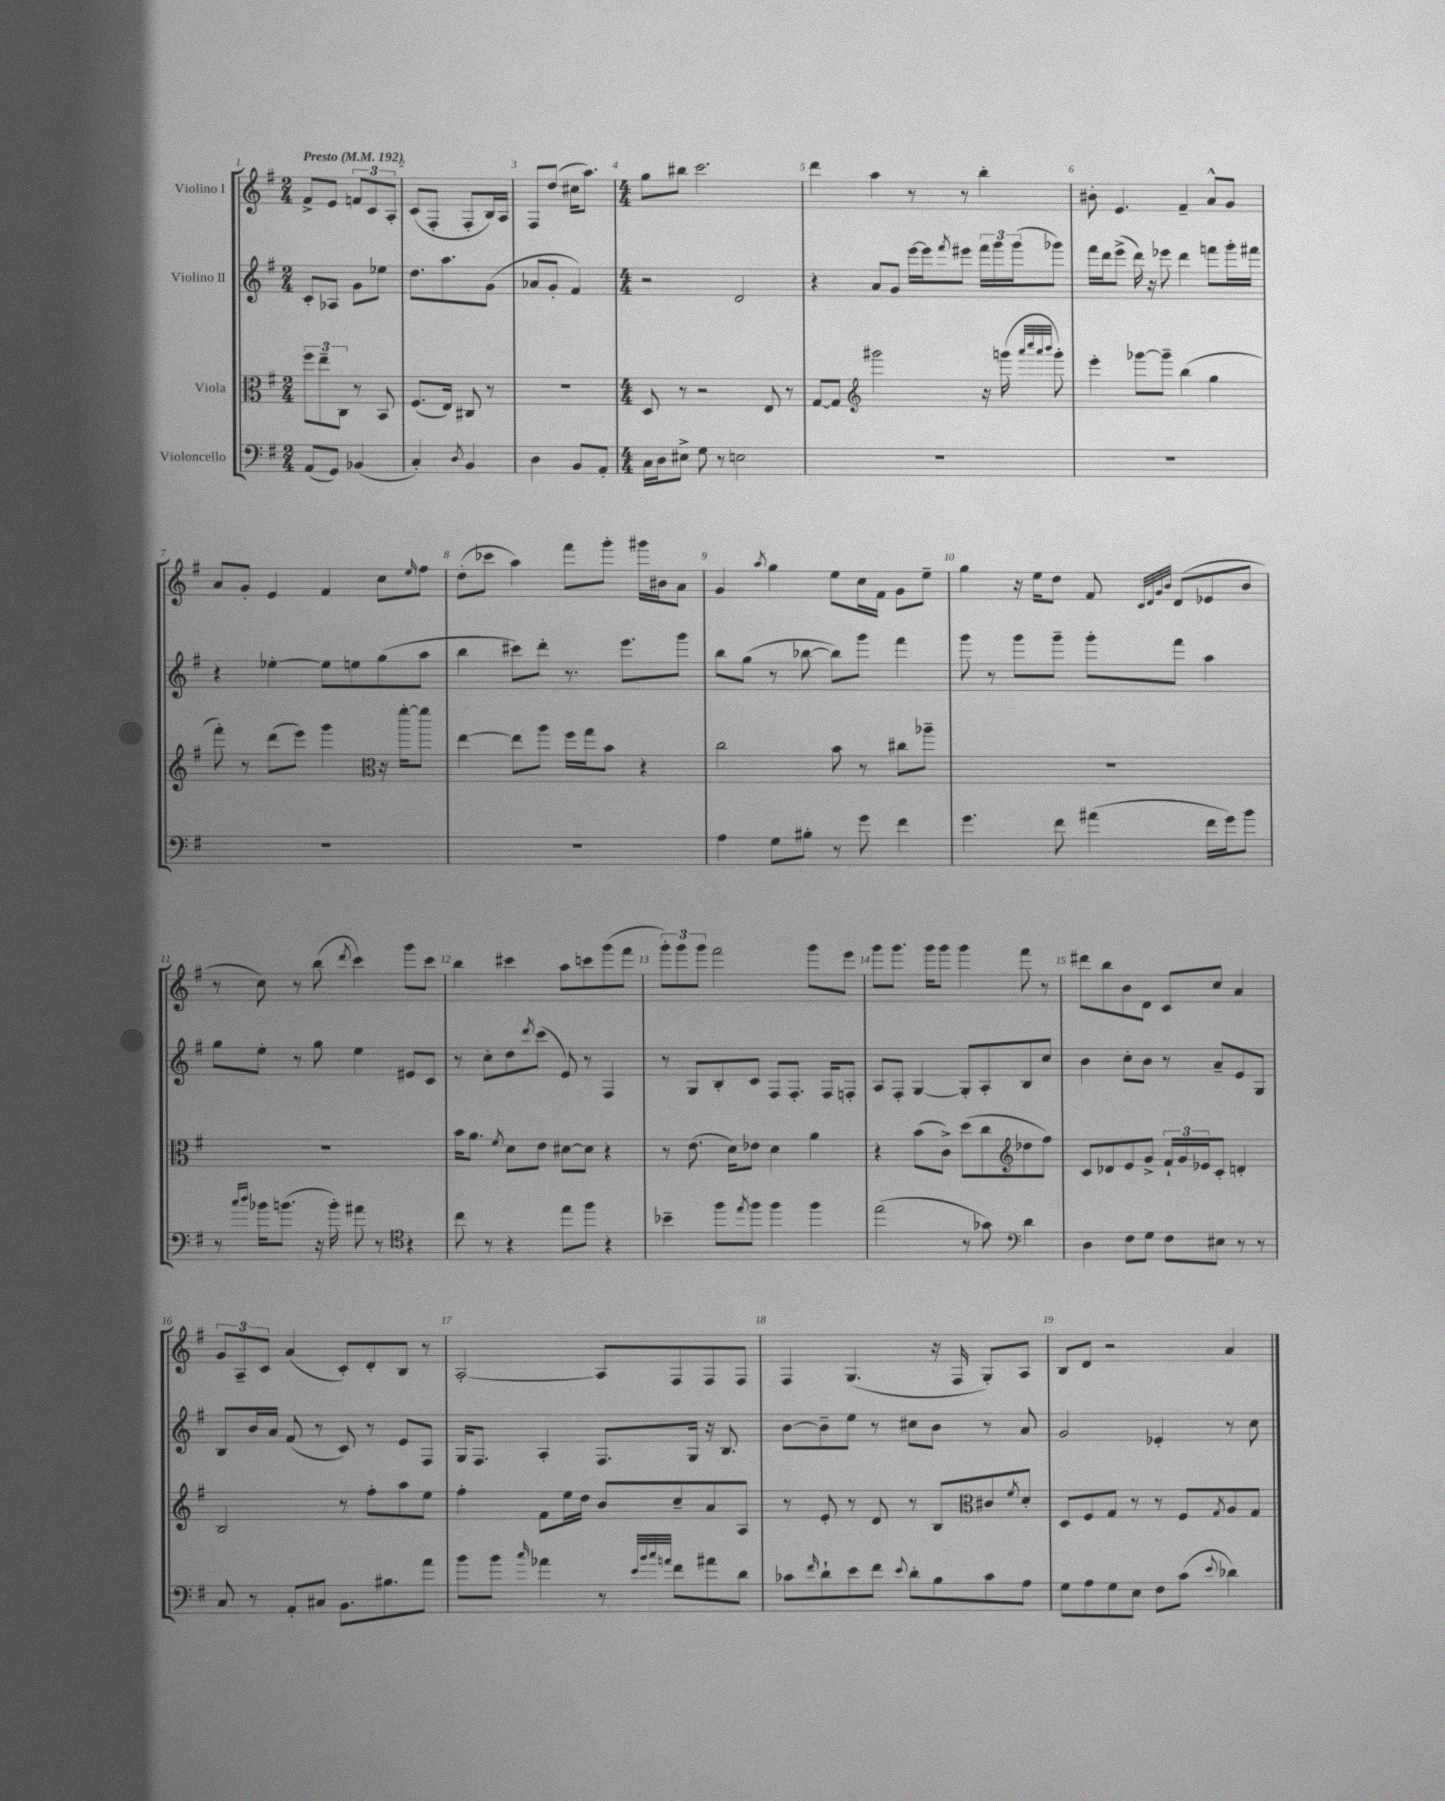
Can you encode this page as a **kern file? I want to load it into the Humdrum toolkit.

**kern	**kern	**kern	**kern
*part4	*part3	*part2	*part1
*staff4	*staff3	*staff2	*staff1
*I"Violoncello	*I"Viola	*I"Violino II	*I"Violino I
*clefF4	*clefC3	*clefG2	*clefG2
*k[f#]	*k[f#]	*k[f#]	*k[f#]
*M2/4	*M2/4	*M2/4	*M2/4
*MM192	*MM192	*MM192	*MM192
=1	=1	=1	=1
!	!	!	!LO:TX:a:B:t=Presto
(8AA/L	12ff#\L	8c'/L	8f#^/L
.	12ee~\	.	.
8GG/J)	.	8A-X/J	8e/J
.	12C\J	.	.
(4BB-X/	8r	8g\L	12fn/L
.	.	.	12c/
.	8BB/	8ee-X\J	.
.	.	.	12A'/J
=2	=2	=2	=2
4C'/)	(8.F#/L	8.dd\L	(8c/L
.	.	.	8F#'/J
.	16E/Jk)	8.aa\	.
8qD/	.	.	.
4BB/	8C#X/	.	8F#'/L
.	8r	(8g\J	16B/L)
.	.	.	16A/JJ
=3	=3	=3	=3
4D\	2r	8a-X/L	8F#/L
.	.	8g'/J	(8dd/J
8BB/L	.	4f#/)	16cc#X\KL
.	.	.	8.aa\J)
8AA'/J	.	.	.
=4	=4	=4	=4
*M4/4	*M4/4	*M4/4	*M4/4
16C\LL	8D/	2r	8gg\L
16D\J	.	.	.
8E#X^\J	8r	.	8bb#X\J
8G\	2r	.	2.ccc\
8r	.	.	.
2En\	.	2d/	.
.	8E/	.	.
.	8r	.	.
=5	=5	=5	=5
1r	[8G/L	4r	4ddd\
.	8G/J]	.	.
*	*clefG2	*	*
.	2ggg#X\	8a/L	4aa\
.	.	8g/J	.
.	.	[16eee\LL	8r
.	.	16eee\J]	.
.	.	8qfff#/	.
.	.	8eee#X\J	8r
.	16r	24fff#\LL	4bb'\
.	.	24ggg\	.
.	(16gggn\	.	.
.	.	(24ggg\J	.
.	32qqaaa/LLL	.	.
.	32qqcccc/	.	.
.	32qqaaa/	.	.
.	32qqbbb/JJJ	.	.
.	8ggg'\)	8ggg-X\J)	.
=6	=6	=6	=6
1r	4eee'\	16fff#\LL	8b#X'\
.	.	16ddd\J	.
.	.	(8eee^\J	4.e/
.	[8ggg-X\L	16ddd\)	.
.	.	16r	.
.	8ggg-~\J]	8eee-X\	.
.	(4bb\	4ddd\	4f#~/
.	4gg\	8fffn\L	8a^^/L
.	.	16ggg'\L	8g/J
.	.	16fff#X\JJ	.
!!LO:LB:g=z
=7	=7	=7	=7
1r	8fff#'\)	4r	8a/L
.	8r	.	8g'/J
.	(8ddd\L	[4ee-X'\	4e/
.	8eee\J)	.	.
.	4ggg\	8ee-\L]	4f#/
.	.	8een\	.
.	16r	(8gg\	8cc\L
.	[16fff#'\KL	.	.
.	.	.	16qqee/
.	8fff#\J]	8aa\J	8ff#\J
=8	=8	=8	=8
*	*clefC3	*	*
1r	[4ee\	4bb\	(8dd'\L
.	.	.	8ccc-X\J
.	8ee\L]	8ccc#X\L)	4aa\)
.	8aa\J	8ddd'\J	.
.	16ff#\LL	8.r	8fff#\L
.	16gg\J	.	.
.	8b\J	.	8ggg'\J
.	.	8.eee\L	.
.	4r	.	16ggg#X\LL
.	.	.	16b#X\J
.	.	8ggg\J	8a\J
=9	=9	=9	=9
4A\	2cc\	8bb\L	4g/
.	.	(8gg\J	.
.	.	.	8qaa/
8G\L	.	8r	4gg\
8B#X'\J	.	[8bb-X\	.
8r	8b\	8bb-\L])	8ee\L
8g\	8r	8ggg\J	16cc\L
.	.	.	16f#\JJ
4f#\	8cc#X\L	4fff#\	8g\L
.	8aa-X~\J	.	8ee~\J
=10	=10	=10	=10
4.g\	1r	8ggg\	4gg\
.	.	8r	.
.	.	8ggg\L	16r
.	.	.	16ee\KL
8f#\	.	8ggg~\J	8dd\J
(4a#X\	.	8ggg'\L	8f#/
.	.	.	32qqc/LLL
.	.	.	32qqd/
.	.	.	32qqg/
.	.	.	32qqb/JJJ
.	.	8fff#\J	(8d/L
16f#\LL	.	4aa\	8e-X/
16g\J)	.	.	.
8b\J	.	.	8b/J
!!LO:LB:g=z
=11	=11	=11	=11
8r	1r	8gg\L	8r
16qqcc/LL	.	.	.
16qqdd/JJ	.	.	.
16b-X\KL	.	8ee'\J	8cc\)
(8.bn\J	.	.	.
.	.	8r	8r
16r	.	8gg\	(8bb\
16b'\)	.	.	.
.	.	.	8qddd/
8a#X\	.	4ee\	4ccc\)
8r	.	.	.
4r	.	8e#X/L	8ggg\L
.	.	8c/J	8ccc\J
=12	=12	=12	=12
*clefC4	*	*	*
8cc\	16b\KL	8r	4bb\
.	8.a\J	.	.
8r	.	8cc'\L	.
.	8qf#/	.	.
4r	8d\L	8dd\	4ccc#X\
.	.	8qddd/	.
.	8e\J	(8ccc\J	.
8ee\L	[8d#X\L	8e/)	8aa\L
8ff#\J	8d#\J]	8r	8cccn\
4r	4r	4F#/	(8ggg\
.	.	.	8fff#\J
=13	=13	=13	=13
4b-X~\	8r	8r	12ggg'\L)
.	.	.	12ggg\
.	(8.e\	8G/L	.
.	.	.	12ggg\J
8ff#\L	.	8B'/	2fff#\
.	16d\KL)	.	.
8qee/	.	.	.
8ff#\J	8e-X\J	8c/J	.
4ff#\	4d\	8F#/L	.
.	.	8.F#'/J	.
4ff#\	4a\	.	8ggg\L
.	.	16F#/KL	.
.	.	8Fn'/J	8eee\J
=14	=14	=14	=14
(2ee\	4r	8A/L	8ggg\L
.	.	8F#'/J	8.ggg\J
.	(8b\L	[4G/	.
.	.	.	16ggg\KL
.	8c^\J)	.	8ggg\J
8r	(8dd\L	8G'/L]	4ggg\
8g-X\)	8cc\	8A'/	.
*clefF4	*	*	*
4d\	8dd-X\	8B/	8fff#\
.	8ff#\J)	8cc/J	8r
=15	=15	=15	=15
*	*clefG2	*	*
4D\	8c/L	4b\	8ddd#X\L
.	8d-X/	.	8bb\
8F#\L	8e/	8cc'\L	8b\
8G\J	8g^/J	8b\J	8d\J
8F#\L	24f#`/LL	8r	8c/L
.	24g/	.	.
.	24e-X/J	.	.
8E#X\J	8c'/J	8a~/L	8cc/J
8r	4dn'/	8e/	4a/
8r	.	8G/J	.
!!LO:LB:g=z
=16	=16	=16	=16
8C/	2B/	8B/L	12g/L
.	.	.	12A~/
8r	.	16b/L	.
.	.	.	12c/J
.	.	16a/JJ	.
8AA'/L	.	(8f#/	(4a/
8C#X/J	.	8r	.
8.BB\L	8r	8c/)	8c'/L)
.	8ff#'\L	8r	8d'/
8.B#X\	.	.	.
.	8aa\	8e/L	8B/J
8a\J	8ee\J	8F#/J	8r
=17	=17	=17	=17
8b\L	4ff#'\	16G/KL	[2A'/
.	.	8.F#/J	.
8b\J	.	.	.
16qqcc/	.	.	.
4a-X\	8f#\L	4A'/	.
.	16ee\L	.	.
.	16dd\JJ	.	.
8r	8b/L	8.F#/L	8A/L]
32qqe/LLL	.	.	.
32qqb/	.	.	.
32qqcc/	.	.	.
32qqan/JJJ	.	.	.
8f#\L	8cc~/	.	8F#/
.	.	16G/Jk	.
8a#X\	8a/	16r	8F#/
.	.	8.B/	.
8d\J	8A/J	.	8F#/J
=18	=18	=18	=18
8c-X\L	8r	[8b\L	4F#/
16qqf#/	.	.	.
8d`\	8e'/	8b~\]	.
8e\	8r	8ee\J	(4.G/
8f#\J	8d/	8r	.
8qqe/	.	.	.
8d'\L	8r	8cc#X\L	.
8B\	8B/L	8b\J	16r
.	.	.	16F#/
8c-\	8c#X/	8r	8G'/L)
.	8qf#/	.	.
8A\J	8d'/J	8a/	8A/J
=19	=19	=19	=19
*	*clefC3	*	*
8G\L	8D/L	2g/	8B/L
8A\	8F#/	.	8d/J
8G\	8G/J	.	2r
8E\J	8r	.	.
8F#\L	8r	4e-X'/	.
(8c\J	8F#/L	.	.
8qqe/	8qG/	.	.
4d-X\)	8A/	8r	4a/
.	8G/J	8cc\	.
==	==	==	==
*-	*-	*-	*-
